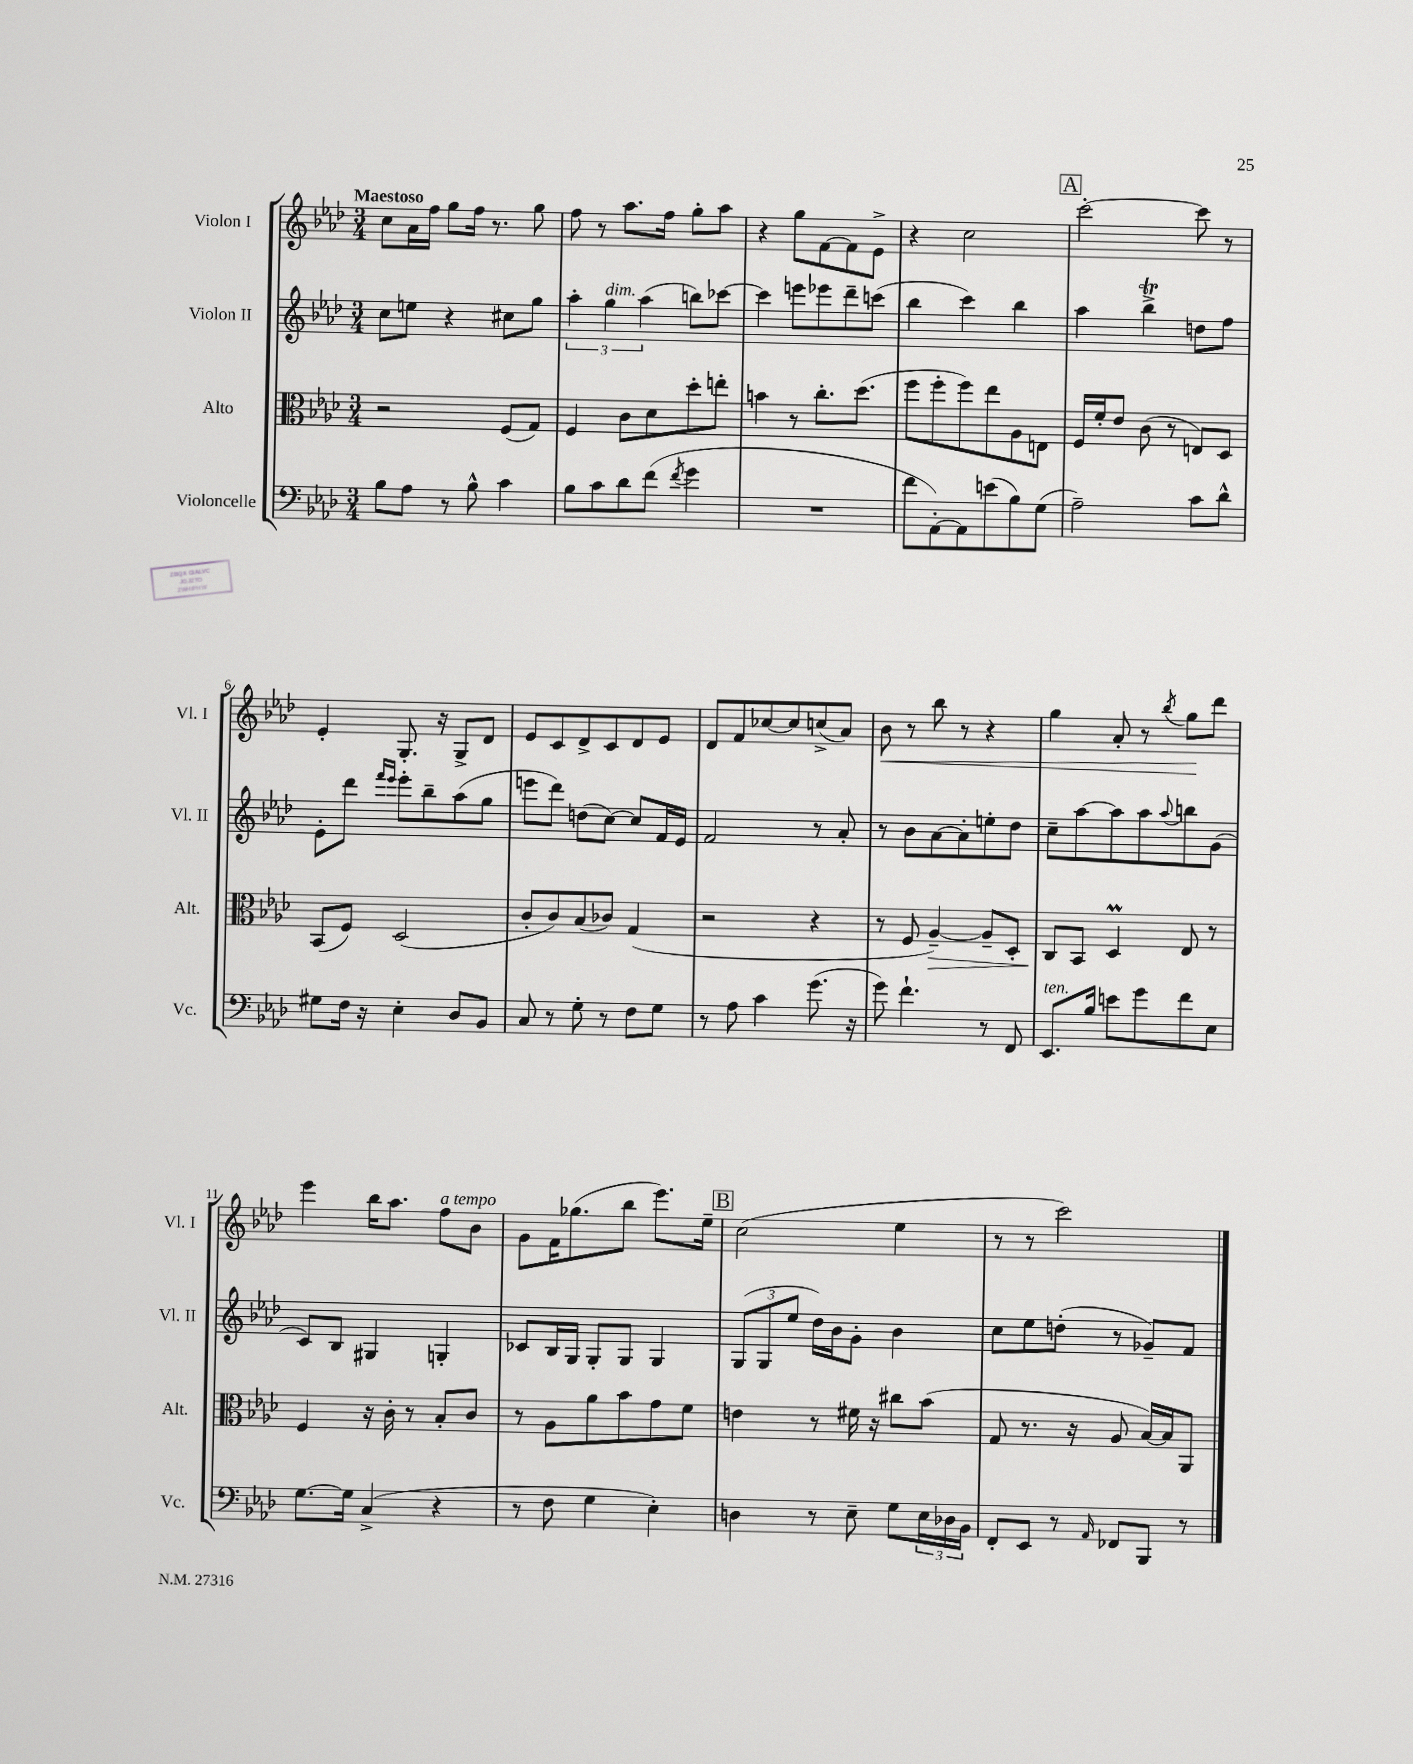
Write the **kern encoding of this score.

**kern	**kern	**kern	**kern
*staff4	*staff3	*staff2	*staff1
*clefF4	*clefC3	*clefG2	*clefG2
*k[b-e-a-d-]	*k[b-e-a-d-]	*k[b-e-a-d-]	*k[b-e-a-d-]
*M3/4	*M3/4	*M3/4	*M3/4
8B-\L	2r	8cc\L	8cc\L
8A-\J	.	8ee\J	16a-\L
.	.	.	16ff\JJ
8r	.	4r	8gg\L
8B-^^\	.	.	16ff\Jk
.	.	.	8.r
4c\	(8F/L	8cc#\L	.
.	8G/J)	8gg\J	8gg\
=	=	=	=
8B-\L	4F/	6aa-'\	8ff\
8c\	.	.	8r
.	.	6gg\	.
8d-\	8c\L	.	8.aa-\L
.	.	(6aa-\	.
(8f\J	8d-\	.	.
.	.	.	16ff\Jk
8qf/	.	.	.
4g\	8dd-'\	8bb\L)	8gg'\L
.	8ee'\J	[8ccc-\J	8aa-\J
=	=	=	=
2.r	4b\	4ccc-\]	4r
.	8r	8eee\L	8gg\L
.	8.cc'\L	8eee-\	[8f\
.	.	8ddd-~\	8f\]
.	(8.dd-\J	.	.
.	.	(8ccc\J	8e-^\J
=	=	=	=
8f\L	8ff\L	4bb-\	4r
[8AA-'\)	8ff'\	.	.
8AA-\]	8ff\)	4ccc\)	2cc\
(8e\	8ee-\	.	.
8B-\)	8A-\	4bb-\	.
(8G\J	8E\J	.	.
=	=	=	=
2A-~\)	16F/LL	4aa-\	[2ccc'\
.	16f'/J	.	.
.	8e-/J	.	.
.	(8c\	4bb-^\	.
.	8r	.	.
8c\L	8E/L)	8dd\L	8ccc\]
8d-^^\J	8D-/J	8ff\J	8r
=	=	=	=
8G#\L	(8BB-/L	8e-'\L	4e-'/
16F\Jk	8F/J)	8ddd-\J	.
16r	.	.	.
.	.	16qqfff/LL	.
.	.	16qqeee-/JJ	.
4E-'\	(2D-/	8eee-'\L	8.G'/
.	.	8bb-~\	.
.	.	.	16r
8D-/L	.	(8aa-\	8G^/L
8BB-/J	.	8gg\J	8d-/J
=	=	=	=
8C/	8c'/L	8eee\L	8e-/L
8r	8c/)	8ddd-\J)	8c/
8G'\	(8B-/	(8dd\L	8d-^/
8r	8c-/J)	[8cc\J)	8c/
8F\L	(4G/	8cc/]L	8d-/
8G\J	.	16f/L	8e-/J
.	.	16e-/JJ	.
=	=	=	=
8r	2r	2f/	8d-/L
8A-\	.	.	8f/
4c\	.	.	[8cc-/
.	.	.	8cc-/]
(8.g\	4r	8r	(8cc^/
.	.	8a-'/	8a-/J)
16r	.	.	.
=	=	=	=
8g\)	8r	8r	8b-\
4.f`\	8F/	8b-\L	8r
.	[4A-~/)	[8a-\	8bb-\
.	.	8a-'\]	8r
8r	8A-~/]L	8ee'\	4r
8FF/	8D-'/J	8dd-\J	.
=	=	=	=
8.EE-/L	8C/L	8cc~\L	4gg\
.	8BB-/J	[8aa-\	.
16B-/Jk	.	.	.
8e\L	4D-/	8aa-\]	8a-'/
8g\	.	8aa-\	8r
.	.	8qqaa-/	8qbb-/
8f\	8E-/	8bb\	8gg\L
8E-\J	8r	(8g\J	8ddd-\J
=	=	=	=
[8.G\L	4F/	8c/L)	4eee-\
.	.	8B-/J	.
16G\]Jk	.	.	.
(4C^/	16r	4G#/	16bb-\LK
.	16c'\	.	8.aa-\J
.	8r	.	.
4r	8B-'/L	4G'/	8ff\L
.	8c/J	.	8b-\J
=	=	=	=
8r	8r	8c-/L	8g\L
8F\	8A-\L	16B-/L	16f\K
.	.	16G/JJ	(8.gg-\
4G\	8a-\	8G'/L	.
.	8b-\	8G/J	8bb-\J
4E-'\)	8g\	4G/	8.eee-\L)
.	8f\J	.	.
.	.	.	16ee-~\Jk
=	=	=	=
4D\	4e\	(12G/L	(2cc\
.	.	12G/	.
.	.	12ee-/J	.
8r	8r	16dd-\LL)	.
.	.	16b-\J	.
8E-~\	16f#\	8g'\J	.
.	16r	.	.
8G\L	8cc#\L	4b-\	4ee-\
24E-\L	(8b-\J	.	.
24D-\	.	.	.
24BB-\JJ	.	.	.
=	=	=	=
8FF'/L	8G/	8cc\L	8r
8EE-/J	8.r	8ee-\	8r
8r	.	(8dd'\J	2ccc\)
.	16r	.	.
16qqAA-/	.	.	.
8FF-/L	8A-/	8r	.
8BBB-/J	[16B-/LL)	8g-~/L)	.
.	16B-/]J	.	.
8r	8AA-/J	8f/J	.
==	==	==	==
*-	*-	*-	*-
